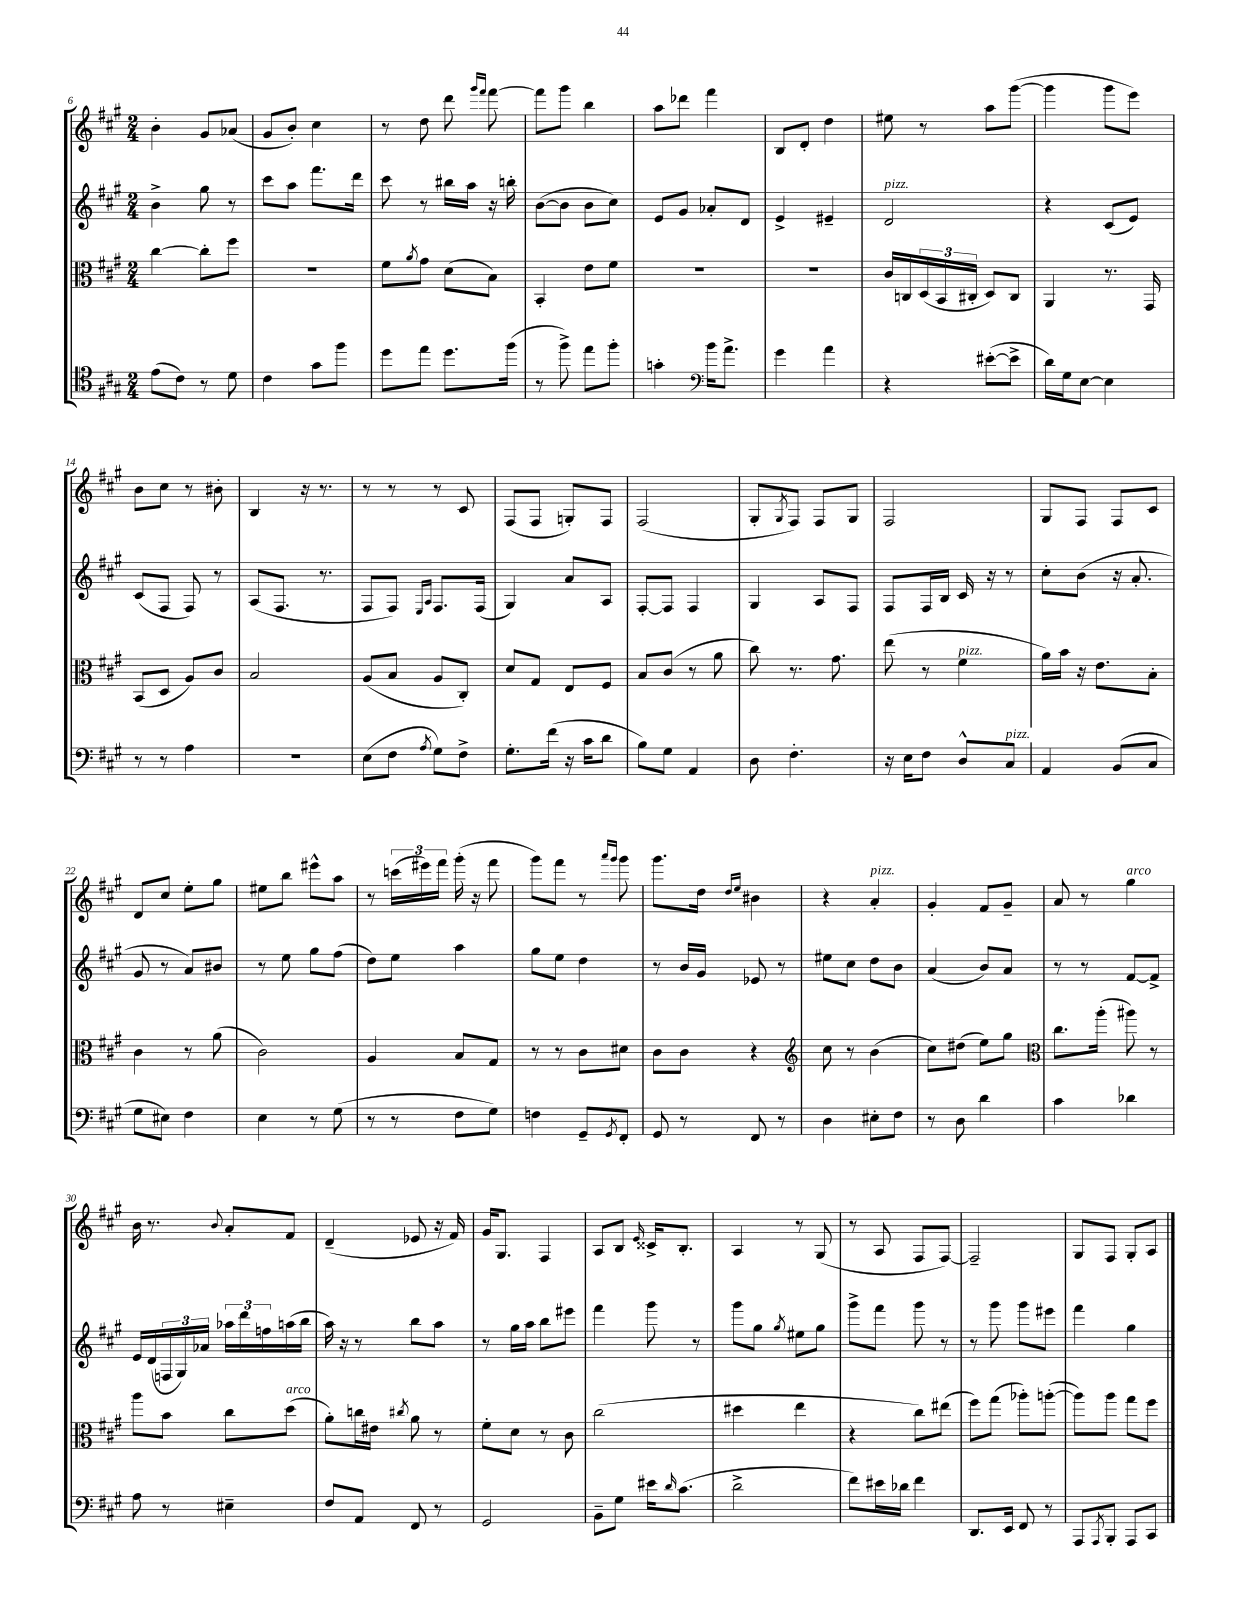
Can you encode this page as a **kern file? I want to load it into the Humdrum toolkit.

**kern	**kern	**kern	**kern
*staff4	*staff3	*staff2	*staff1
*clefC4	*clefC3	*clefG2	*clefG2
*k[f#c#g#]	*k[f#c#g#]	*k[f#c#g#]	*k[f#c#g#]
*M2/4	*M2/4	*M2/4	*M2/4
(8e\L	[4cc#\	4b^\	4b'\
8c#\J)	.	.	.
8r	8cc#'\]L	8gg#\	8g#/L
8d\	8ff#\J	8r	(8a-/J
=	=	=	=
4c#\	2r	8ccc#\L	8g#/L
.	.	8aa\J	8b'/J)
8g#\L	.	8.fff#\L	4cc#\
8ff#\J	.	.	.
.	.	16ddd\Jk	.
=	=	=	=
8dd\L	8f#\L	8ccc#\	8r
.	8qa/	.	.
8ee\J	8g#\J	8r	8dd\
8.dd\L	(8d\L	16bb#\LL	8ddd\
.	.	16aa\JJ	.
.	.	.	16qqggg#/LL
.	.	.	16qqfff#/JJ
.	8B\J)	16r	[8fff#\
(16ff#\Jk	.	16bb'\	.
=	=	=	=
8r	4BB'/	([8b\L	8fff#\]L
8ff#^\)	.	8b\]J	8ggg#\J
8ee\L	8e\L	8b\L	4bb\
8ff#'\J	8f#\J	8cc#\J)	.
=	=	=	=
4g'\	2r	8e/L	8aa\L
.	.	8g#/J	8ddd-\J
*clefF4	*	*	*
16b\LK	.	8a-'/L	4fff#\
8.a^\J	.	.	.
.	.	8d/J	.
=	=	=	=
4g#\	2r	4e^/	8B/L
.	.	.	8d'/J
4a\	.	4e#~/	4dd\
=	=	=	=
4r	16c#/LL	2d/	8ee#\
.	16C/	.	.
.	(24D/	.	8r
.	24BB/	.	.
.	24C#'/JJ	.	.
([8e#'\L	8D/L)	.	8aa\L
8e#^\]J	8C#/J	.	([8ggg#\J
=	=	=	=
16d\LL)	4AA/	4r	4ggg#\]
16G#\J	.	.	.
[8E\J	.	.	.
4E\]	8.r	(8c#/L	8ggg#\L
.	.	8e/J)	8eee\J)
.	16GG#/	.	.
=	=	=	=
8r	(8BB/L	(8c#/L	8b\L
8r	8D/J	8F#/J	8cc#\J
4A\	8A/L)	8F#/)	8r
.	8c#/J	8r	8b#'\
=	=	=	=
2r	2B/	(8A/L	4B/
.	.	8.F#/J	.
.	.	.	16r
.	.	8.r	8.r
=	=	=	=
(8E\L	(8A/L	8F#/L	8r
8F#\J	8B/J	8F#/J)	8r
.	.	16qqE/LL	.
8qA/	.	16qqA/JJ	.
8G#\L)	8A/L	8.F#/L	8r
8F#^\J	8C#'/J)	.	8c#/
.	.	(16F#/Jk	.
=	=	=	=
8.G#'\L	8d/L	4G#/)	(8F#/L
.	8G#/J	.	8F#/J
(16f#\Jk	.	.	.
16r	8E/L	8a/L	8G'/L)
16c#\LK	.	.	.
8d\J	8F#/J	8A/J	8F#/J
=	=	=	=
8B\L)	8B/L	[8F#'/L	(2F#/
8G#\J	(8c#/J	8F#/]J	.
4AA/	8r	4F#/	.
.	8a\	.	.
=	=	=	=
8D\	8cc#\)	4G#/	8G#'/L
.	.	.	8qG#/
4.F#'\	8.r	.	8F#/J)
.	.	8A/L	8F#/L
.	8.g#\	.	.
.	.	8F#/J	8G#/J
=	=	=	=
16r	(8ee\	8F#/L	2F#/
16E\LK	.	.	.
8F#\J	8r	16F#/L	.
.	.	16B/JJ	.
8D^^/L	4f#\	16c#/	.
.	.	16r	.
8C#/J	.	8r	.
=	=	=	=
4AA/	16a\LL)	8cc#'\L	8G#/L
.	16b\JJ	.	.
.	16r	(8b\J	8F#/J
.	8.e\L	.	.
(8BB/L	.	16r	8F#/L
.	.	8.a'/	.
8C#/J	8B'\J	.	8c#/J
=	=	=	=
8G#\L	4c#\	8g#/	8d/L
8E#\J)	.	8r	8cc#/J
4F#\	8r	8a/L)	8ee'\L
.	(8a\	8b#/J	8gg#\J
=	=	=	=
4E\	2c#\)	8r	8ee#\L
.	.	8ee\	8bb\J
8r	.	8gg#\L	8eee#^^\L
(8G#\	.	(8ff#\J	8aa\J
=	=	=	=
8r	4A/	8dd\L)	8r
8r	.	8ee\J	(24ccc\LL
.	.	.	24eee#\)
.	.	.	24fff#\JJ
8F#\L	8B/L	4aa\	(16ggg#'\
.	.	.	16r
8G#\J)	8G#/J	.	8fff#\
=	=	=	=
4F\	8r	8gg#\L	8ggg#\L)
.	8r	8ee\J	8fff#\J
8GG#~/L	8c#\L	4dd\	8r
.	.	.	16qqaaa/LL
8qGG#/	.	.	16qqggg#/JJ
8FF#'/J	8d#\J	.	8ggg#\
=	=	=	=
8GG#/	8c#\L	8r	8.ggg#\L
8r	8c#\J	16b/LL	.
.	.	16g#/JJ	16dd\Jk
.	.	.	16qqdd/LL
.	.	.	16qqee/JJ
8FF#/	4r	8e-/	4b#\
8r	.	8r	.
=	=	=	=
*	*clefG2	*	*
4D\	8cc#\	8ee#\L	4r
.	8r	8cc#\J	.
8E#'\L	(4b\	8dd\L	4a'/
8F#\J	.	8b\J	.
=	=	=	=
8r	8cc#\L)	(4a/	4g#'/
8D\	(8dd#\J	.	.
4d\	8ee\L)	8b/L)	8f#/L
.	8gg#\J	8a/J	8g#~/J
=	=	=	=
*	*clefC3	*	*
4c#\	8.cc#\L	8r	8a/
.	.	8r	8r
.	(16aa'\Jk	.	.
4d-\	8aa#\)	[8f#/L	4gg#\
.	8r	8f#^/]J	.
=	=	=	=
8A\	8aa\L	16e/LL	16b\
.	.	(16d/	8.r
8r	8b\J	24F/	.
.	.	24G#/)	.
.	.	24a-/JJ	.
.	.	.	8qqb/
4E#~\	8cc#\L	24aa-\LL	8a'/L
.	.	24ddd\	.
.	.	24ff\	.
.	(8dd\J	(16aa\	8f#/J
.	.	16bb\JJ	.
=	=	=	=
8F#/L	8a'\L)	16aa\)	(4d~/
.	.	16r	.
8AA/J	16cc\L	8r	.
.	16e#\JJ	.	.
.	8qcc#/	.	.
8FF#/	8a\	8bb\L	8e-/
8r	8r	8aa\J	16r
.	.	.	16f#/)
=	=	=	=
2GG#/	8f#'\L	8r	16g#/LK
.	.	.	8.G#/J
.	8d\J	16gg#\LL	.
.	.	16aa\JJ	.
.	8r	8bb\L	4F#/
.	8c#\	8eee#\J	.
=	=	=	=
8BB~\L	(2cc#\	4fff#\	8A/L
8G#\J	.	.	8B/J
.	.	.	16qqe/
16e#\LK	.	8ggg#\	16c##^/LK
16qqd/	.	.	.
(8.c#\J	.	.	8.B'/J
.	.	8r	.
=	=	=	=
2d^\	4dd#\	8ggg#\L	4A/
.	.	8gg#\J	.
.	.	8qgg#/	.
.	4ee\	8ee#\L	8r
.	.	8gg#\J	(8G#/
=	=	=	=
8f#\L)	4r	8ggg#^\L	8r
16e#\L	.	8fff#\J	8A/
16d-\JJ	.	.	.
4f#\	8cc#\L)	8ggg#\	8F#/L
.	(8ee#\J	8r	[8F#/J)
=	=	=	=
8.DD/L	8ff#\L)	8r	2F#~/]
.	(8gg#\J	8ggg#\	.
16EE/Jk	.	.	.
8FF#/	8aa-'\L)	8ggg#\L	.
8r	([8aa'\J	8eee#\J	.
=	=	=	=
8AAA/L	8aa\]L)	4fff#\	8G#/L
8qAAA/	.	.	.
8BBB'/J	8aa\J	.	8F#/J
8AAA/L	8gg#\L	4gg#\	8G#'/L
8CC#/J	8ff#\J	.	8A/J
==	==	==	==
*-	*-	*-	*-
